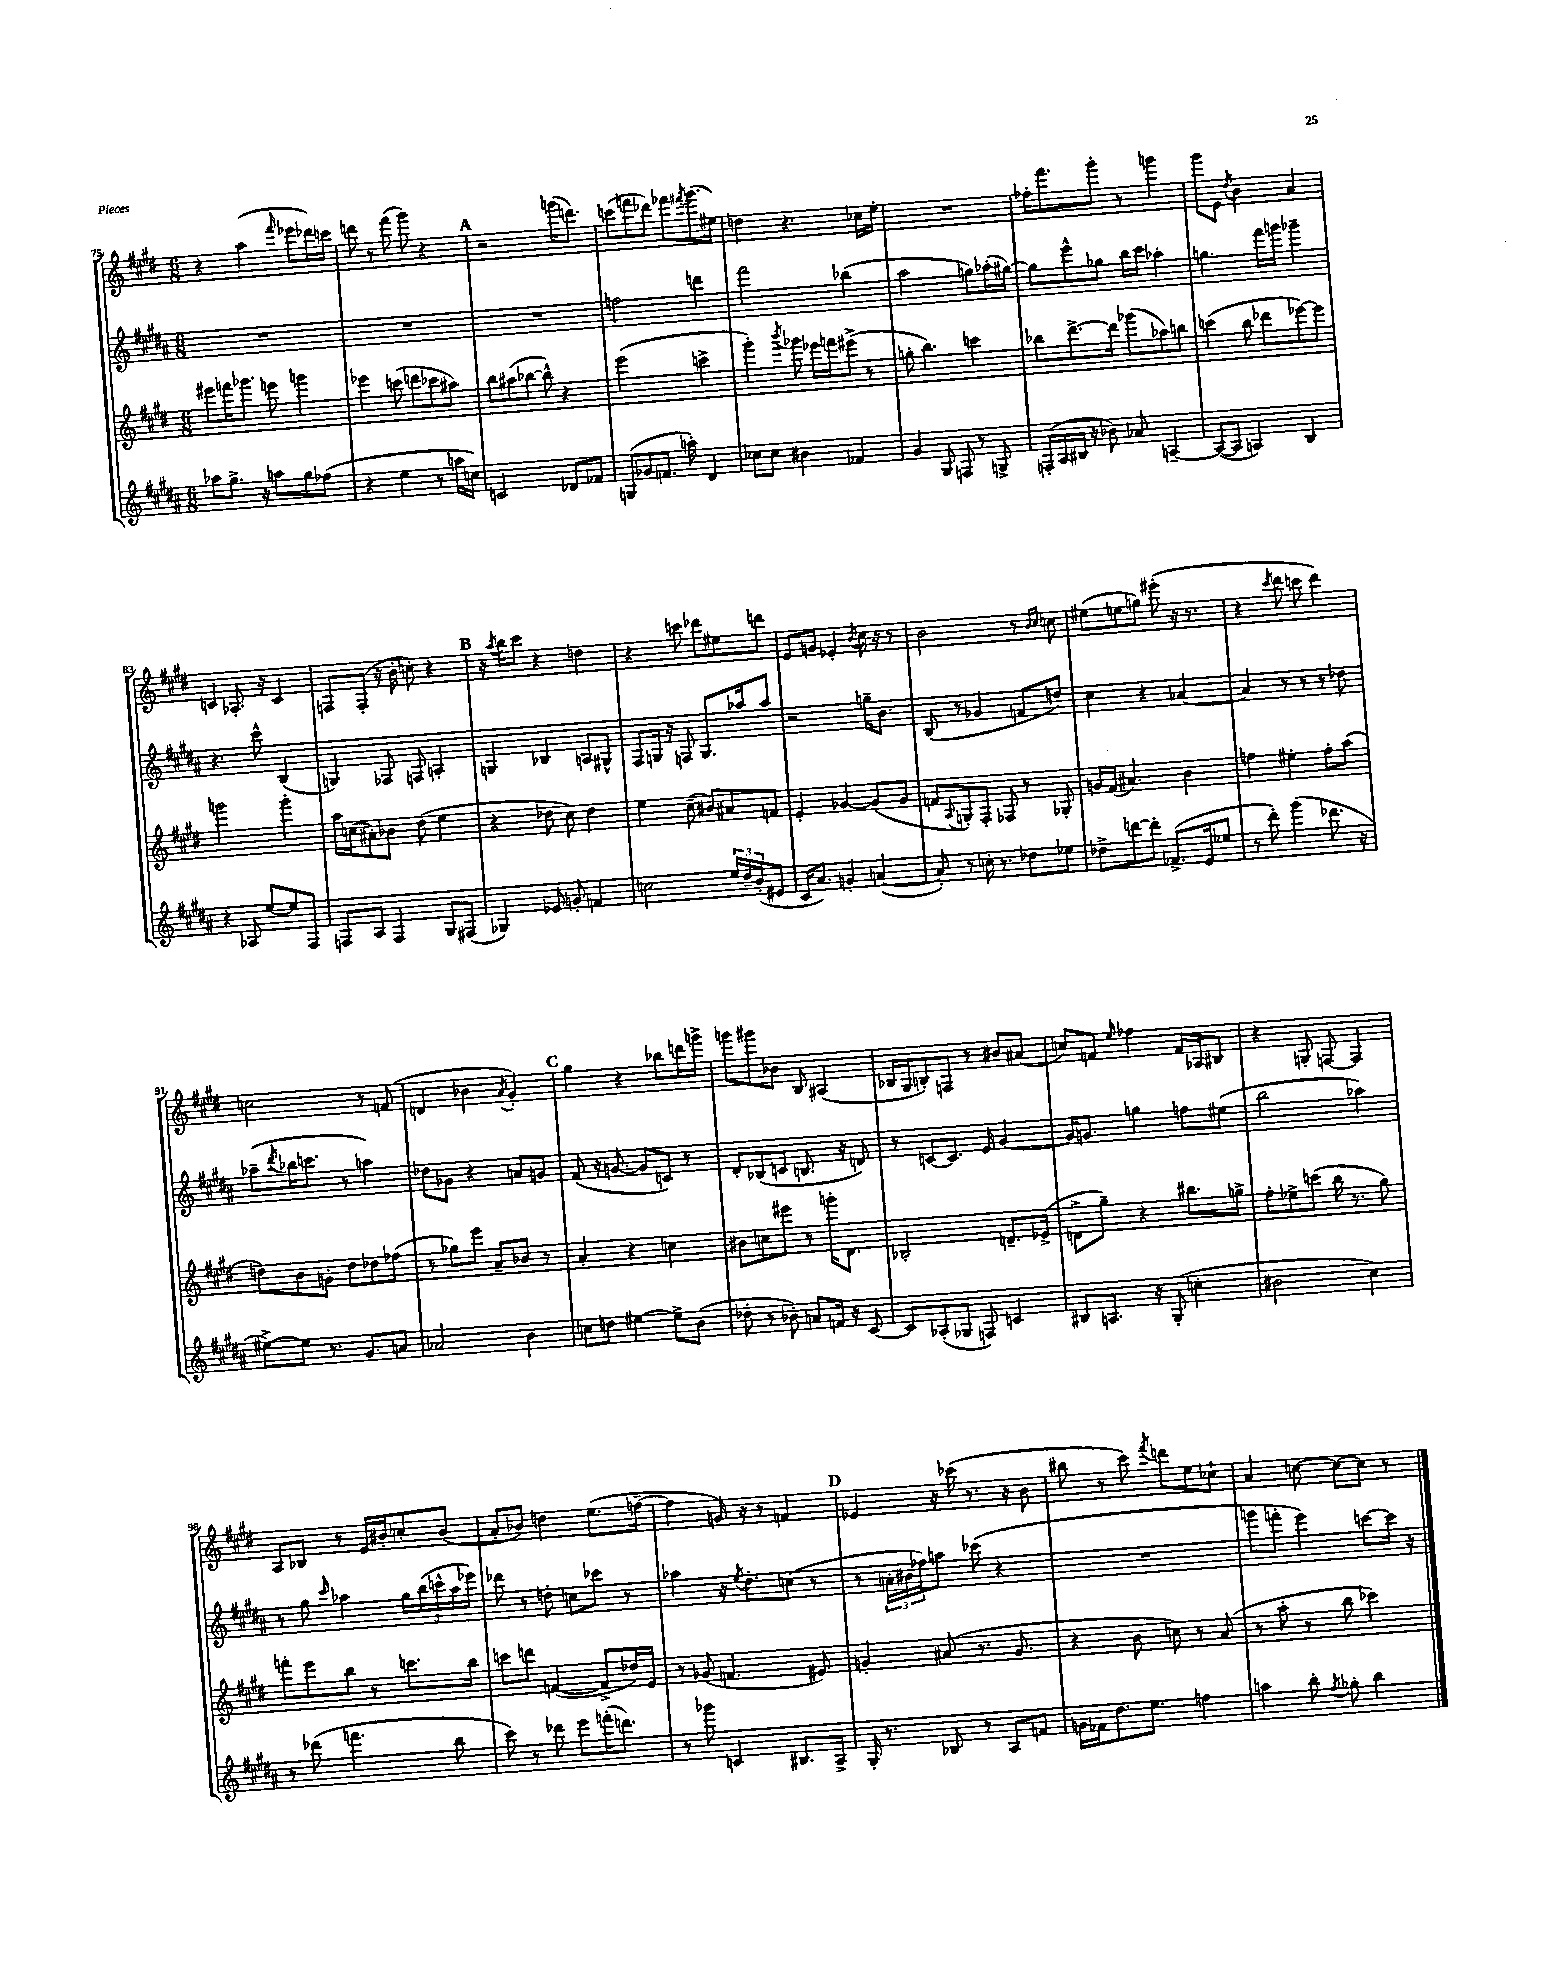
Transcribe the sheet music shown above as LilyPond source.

<<
\new StaffGroup <<
\new Staff = "s0" {
    \clef treble \key e \major \numericTimeSignature \time 6/8
    r4 a''4( \grace { fis'''16 } ees'''8 des'''16) c'''16 |
    d'''8 r8 fis'''8( gis'''8) r4 |
    \mark \markup { \bold "A" } r2 g'''16( d'''8.) |
    c'''8( f'''8 des'''8) fes'''8 \acciaccatura { fis'''8 } gis'''8.( eis''16) |
    d''4 r4. ces''16 e''16-. |
    R2. |
    fes''16-. fis'''8. gis'''8-. r8 g'''4 |
    gis'''8 e'8 \acciaccatura { dis''8 } b'4 a'4 |
    c'4 aes8.-. r16 c'4 |
    f8 f8-.( r16 b'16-. c''8-.) r4 |
    \mark \markup { \bold "B" } r16 \acciaccatura { a''8 } b''16 cis'''8 r4 d''4 |
    r4 c'''8 des'''8 eis''8 d'''8 |
    e'8 g'8 ees'4-. \acciaccatura { b'8 } cis''16 r16 r8 |
    b'2 r8 \grace { b'16 cis''16 } c''8 |
    eis''8( e''8 g''8) eis'''8-.( r16 r8. |
    r4 \acciaccatura { cis'''8 } dis'''8 c'''8 dis'''4) |
    c''2 r8 f'8( |
    d'4 bes'4 \acciaccatura { a'8 } gis'4-.) |
    \mark \markup { \bold "C" } gis''4 r4 bes''8 d'''16 g'''16-> |
    g'''8 gis'''8 bes'8 b8 ais4( |
    bes16 gis16 b8-.) f8 r8 bis'8 ais'8( |
    c''8) f'8 \grace { e''16 } fes''4 f'16 aes16 bis8 |
    r4 g8-. f8~ f4 |
    a8 bes8 r8 e'16 bis'16-. c''8-. bis'8( |
    a'8-. bes'8) d''4 e''8.( f''16~-- |
    f''4 g'16) r16 r8 f'4 |
    \mark \markup { \bold "D" } ees'4 r16 ces'''16( r8. r16 b'8 |
    bis''8 r8 cis'''8) \acciaccatura { fis'''8 } d'''8 e''8 ces''8-! |
    a'4 c''8~ c''8~ c''8 r8 \bar "|." |
}
\new Staff = "s1" {
    \clef treble \key b \major \numericTimeSignature \time 6/8
    R2. |
    R2. |
    \mark \markup { \bold "A" } R2. |
    f''2 d'''4 |
    fis'''2 bes''4( |
    ais''2 g''8) aes''16-.( gis''16~) |
    gis''8 e'''8-^ ges''8 b''16 cis'''16 aes''4-. |
    g''4. fis'''16 g'''16 ges'''4-- |
    r4. cis'''8-^ b4( |
    g4) fes8 f8 a4-. |
    \mark \markup { \bold "B" } g4 bes4 a8 gis8-^ |
    fis8 g16 r16 f8 g8. aes''16 aes''8 |
    r2 g''16-- b'8. |
    b8( r8 ges'4 f'8 d''8) |
    cis''4 r4 aes'4~ |
    aes'4 r8 r8 r8 des''8 |
    aes''8--( \acciaccatura { dis'''8 } bes''16 c'''8. r8 a''4) |
    des''8 ges'8 r4 a'8 g'8 |
    \mark \markup { \bold "C" } fis'8( r16 g'8.~ g'8 c'8) r8 |
    dis'8-. bes8( c'8 b8. r16 d'8) |
    r8 c'8~ c'8. e'16 gis'4~ |
    gis'16 g'8. g''4 f''8 eis''8( |
    b''2 aes''4) |
    r8 gis''8 \grace { cis'''16 } aes''4 \tuplet 5/4 { gis''16 b''16( c'''16-^ aes''16 ees'''16) } |
    des'''8 r8 d''8-. c''8 ces'''8 r8 |
    aes''4 r16 \acciaccatura { e''8 } dis''8.-. c''8( r8 |
    \mark \markup { \bold "D" } r8 \tuplet 3/2 { a'16-. bis'16 fes''16) } a''8 ces'''8( r4 |
    R2. |
    g'''8 f'''8-. e'''4) c'''8~ c'''16 r16 \bar "|." |
}
\new Staff = "s2" {
    \clef treble \key e \major \numericTimeSignature \time 6/8
    eis'''8 f'''16 ges'''8. e'''8 g'''4 |
    ees'''4 c'''8( d'''8 ces'''8 ais''8) |
    \mark \markup { \bold "A" } b''8 ais''8( bes''8~ bes''8-^) r4 |
    e'''2( c'''4-> |
    gis'''4-.) \acciaccatura { b'''8 } ges'''8 ees'''16 f'''16 eis'''8->( r8 |
    g''8-. b''4.) c'''4 |
    bes''8 dis'''8.~-> dis'''16 ges'''8( aes''8) b''8 |
    c'''4( b''8 des'''8 ees'''8~) ees'''8 |
    g'''2 g'''4-. |
    a''16 c''16( ais'8-.) bes'8 dis''8( e''4 |
    \mark \markup { \bold "B" } r4 des''8 cis''8) des''4 |
    e''4 cis''8--( bis'8) ais'8 f'8 |
    e'4-. ges'4~ ges'8( ges'8 |
    f'8 \appoggiatura { a8 } g8-.) fis8-. fes8 r8 ges8-. |
    g'16 fis'16( ais'4.) b'4 |
    f''4 eis''4-. f''8-. a''8( |
    d''8) b'8 g'8-. d''8 des''8 fes''8( |
    r8 ges''8) e'''8 a'8-- bes'8 r8 |
    \mark \markup { \bold "C" } a'4-. r4 c''4 |
    bis'8 c''8 eis'''8 r8 g'''16-. dis'8. |
    bes2-. d'8.-- ees'16->( |
    d'8-> gis''8--) r4 bis''8. g''16-> |
    fis''8-. ees''8-> c'''8( b''16 r8. gis''8) |
    f'''8-. e'''8 b''8 r8 c'''8. b''16 |
    c'''8 d'''8 f'4~( f'8-> des''16) e'16 |
    r8 ges'8( f'4. eis'8) |
    \mark \markup { \bold "D" } g'4-. ais'8( r8. g'8. |
    r4 b'8 c''8) r8 a'8( |
    r8 a''8-. r8 b''8 ces'''4) \bar "|." |
}
\new Staff = "s3" {
    \clef treble \key b \major \numericTimeSignature \time 6/8
    aes''8 gis''8.-> r16 a''8 gis''8 fes''8( |
    r4 e''4 r8 a''16 c''16) |
    \mark \markup { \bold "A" } c'2 des'8 fes'8 |
    g8( ges'8 f'8. a''16-.) dis'4 |
    ces''8 ces''8 bis'4 fes'4 |
    gis'4 gis8 f8 r8 g8-> |
    f16-.( ais16 bis16 r16 bes'8) aes'8 a4~-- |
    a8~( a8 a4) b4 |
    r4 aes8 e''8~ e''8 fis8 |
    f8 ais8 f4 gis8 fis8( |
    \mark \markup { \bold "B" } ges4) ees'8 g'8-. f'4 |
    c''2 \tuplet 3/2 { e''16 dis''16-- b'16-.( } eis'8 |
    cis'16 ais'8.) g'4-. a'4~( |
    a'8-.) r8 c''16-. r8. des''8 ees''8 |
    des''8-> d'''8~ d'''8-. fes'8.->( e'16 ees''8 |
    r8 dis'''8-.) gis'''4( des'''8. r16 |
    eis''8~->) eis''8 r8. gis'8. a'8 |
    aes'2 b'4 |
    \mark \markup { \bold "C" } c''8 d''8 eis''4~ eis''8-> b'8( |
    des''8-. r8 bes'8-.) a'8 f'16 r16 cis'8~ |
    cis'8 aes8-.( ges8 f8) c'4 |
    bis8 a8. r16 gis8-.( c''4-. |
    bis'2 cis''4) |
    r8 des'''8( f'''4. b''8 |
    cis'''8) r8 des'''8 e'''8 f'''16-.( d'''8.) |
    r8 ges'''8 c'4 bis8. ais16-> |
    \mark \markup { \bold "D" } gis16-. r8. bes8 r8 ais8 f'8 |
    g'16 fes'16 dis''8. e''8. f''4 |
    a''4 b''8-. \acciaccatura { fis''8 } ges''8-. b''4 \bar "|." |
}
>>
>>
\layout { \context { \Score currentBarNumber = #75 } }
